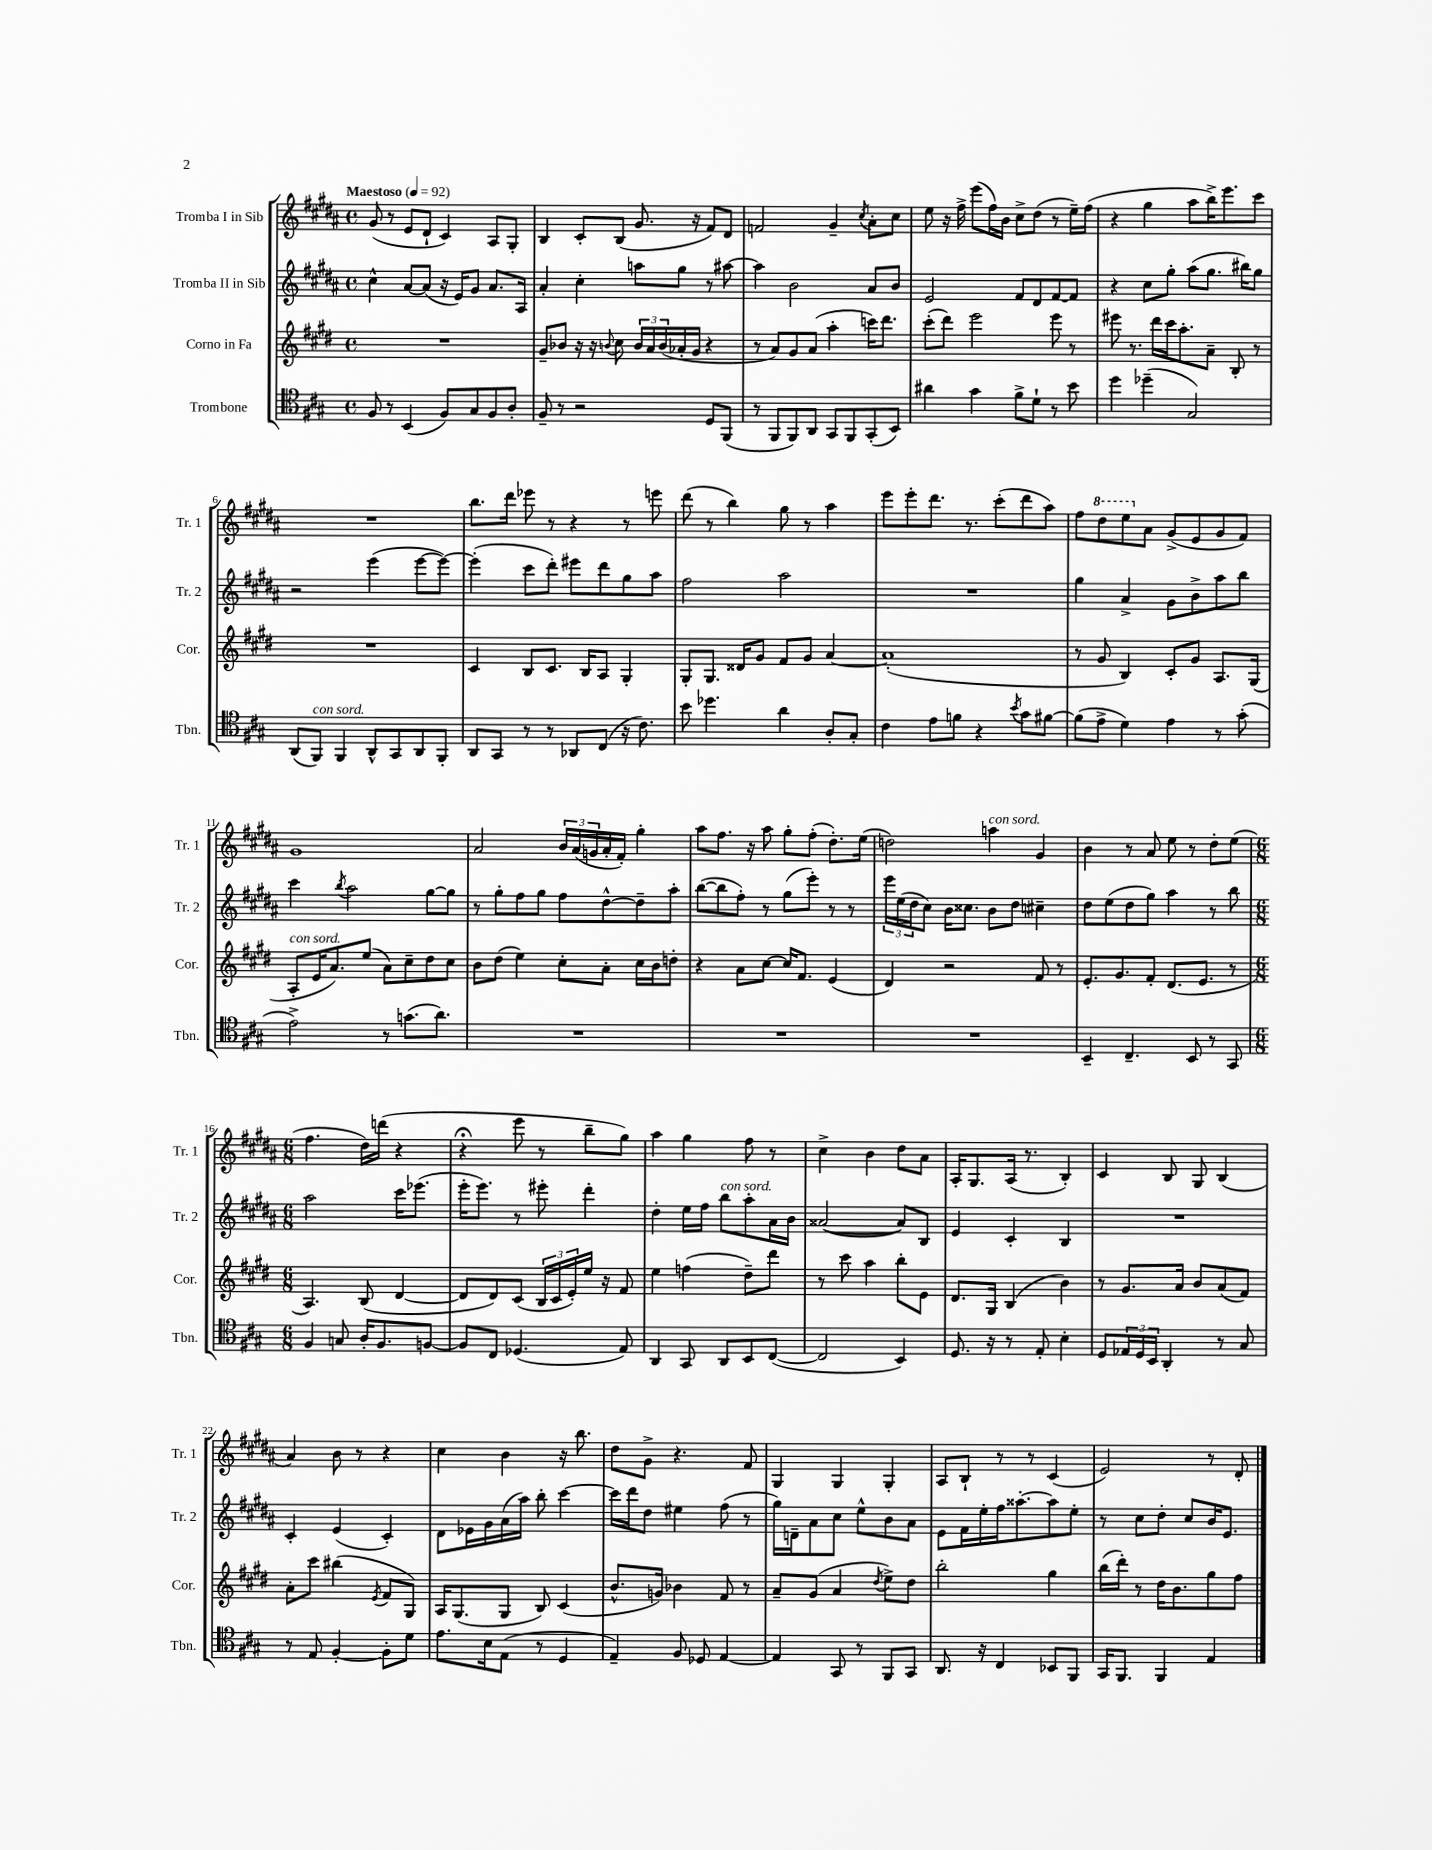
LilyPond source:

<<
\new StaffGroup <<
\new Staff = "s0" \with { instrumentName = "Tromba I in Sib" shortInstrumentName = "Tr. 1" } {
    \clef treble \key b \major \defaultTimeSignature \time 4/4 \tempo "Maestoso" 4 = 92
    gis'8( r8 e'8 dis'8-! cis'4) ais8 gis8-. |
    b4 cis'8-. b8( gis'8. r16 fis'8) dis'8 |
    f'2 gis'4-- \acciaccatura { cis''8 } ais'8-. cis''8 |
    e''8 r16 fis''16-> e'''8( fis''16) b'16 cis''8-> dis''8( r8 e''16--) fis''16( |
    r4 gis''4 ais''8 b''16->) e'''8. cis'''8 |
    R1 |
    b''8. dis'''16 ees'''8 r8 r4 r8 e'''8 |
    dis'''8( r8 b''4) gis''8 r8 ais''4 |
    e'''8 e'''8-. dis'''8. r8. cis'''8-.( dis'''8 ais''8) |
    fis''8 \ottava #1 dis'''8 e'''8 \ottava #0 ais'8 gis'8->( e'8 gis'8 fis'8) |
    gis'1 |
    ais'2 \tuplet 3/2 { b'16 ais'16( g'16 } ais'16-. fis'16-.) gis''4-. |
    ais''8 fis''8. r16 ais''8 gis''8-. fis''8-.( dis''8.-.) e''16( |
    d''2) a''4^\markup { \italic "con sord." } gis'4 |
    b'4 r8 ais'8 e''8 r8 dis''8-. e''8( |
    \numericTimeSignature \time 6/8 fis''4. dis''16) d'''16( r4 |
    r4\fermata e'''8 r8 b''8-- gis''8) |
    ais''4 gis''4 fis''8 r8 |
    cis''4-> b'4 dis''8 ais'8 |
    ais16-. gis8. ais16( r8. b4-.) |
    cis'4 b8 gis8 b4( |
    ais'4) b'8 r8 r4 |
    cis''4 b'4 r16 b''8. |
    dis''8 gis'8-> r4. fis'8 |
    gis4 gis4 gis4-. |
    ais8 b8-! r8 r8 cis'4( |
    e'2) r8 dis'8-. \bar "|." |
}
\new Staff = "s1" \with { instrumentName = "Tromba II in Sib" shortInstrumentName = "Tr. 2" } {
    \clef treble \key b \major \defaultTimeSignature \time 4/4
    cis''4-^ ais'8~ ais'8( r16 e'16) gis'8 ais'8. ais16 |
    ais'4-. cis''4-. a''8 gis''8 r8 ais''8~ |
    ais''4 b'2 ais'8 b'8 |
    e'2 fis'8 dis'8 fis'8~ fis'8 |
    r4 cis''8 gis''8-. ais''8( gis''8. bis''16) gis''8 |
    r2 e'''4( e'''8~ e'''8~) |
    e'''4-.( cis'''8 dis'''8-.) eis'''8 dis'''8 gis''8 ais''8 |
    fis''2 ais''2 |
    R1 |
    gis''4 ais'4-> gis'8 b'8-> ais''8 b''8 |
    cis'''4 \acciaccatura { b''8 } ais''2 gis''8~ gis''8 |
    r8 gis''8-. fis''8 gis''8 fis''8 dis''8~-^ dis''8-- ais''8-. |
    b''8~( b''8 fis''8-.) r8 gis''8( e'''8-.) r8 r8 |
    \tuplet 3/2 { e'''16 e''16( dis''16 } cis''8) b'16 cisis''8. b'8 dis''8 cis''4-- |
    dis''8 e''8( dis''8 gis''8) ais''4 r8 b''8 |
    \numericTimeSignature \time 6/8 ais''2 cis'''16 ees'''8.( |
    e'''16-. e'''8.) r8 eis'''8-. dis'''4-. |
    dis''4-. e''16 fis''16 b''8^\markup { \italic "con sord." } ais''8-. ais'16 b'16 |
    aisis'2~( aisis'8) b8 |
    e'4 cis'4-. b4 |
    R2. |
    cis'4-. e'4( cis'4-.) |
    dis'8 ees'16 gis'16 ais'16( ais''16) b''8-. cis'''4~ |
    cis'''16 dis'''16 dis''8 eis''4 fis''8( r8 |
    gis''16) d'16-- ais'8 cis''8 e''8-^ b'8 ais'8 |
    e'8 fis'16 e''16-. fis''16 aisis''8.~-. aisis''8 e''8-. |
    r8 cis''8 dis''8-. cis''8 b'16 e'8. \bar "|." |
}
\new Staff = "s2" \with { instrumentName = "Corno in Fa" shortInstrumentName = "Cor." } {
    \clef treble \key e \major \defaultTimeSignature \time 4/4
    R1 |
    gis'8-- bes'8 r16 r16 \appoggiatura { b'8 } cis''8 \tuplet 3/2 { b'16 a'16 b'16( } aes'16-. gis'16 r4 |
    r8 a'8) gis'8 a'8( a''4-. c'''16) dis'''8. |
    cis'''8-.( dis'''8) e'''2 e'''8 r8 |
    eis'''8 r8. dis'''16 cis'''16 a''8.-. a'8-- b8-. r8 |
    R1 |
    cis'4 b8 cis'8. b16 a8 gis4-. |
    gis8-. gis8. disis'16 gis'8 fis'8 gis'8 a'4~ |
    a'1-.( |
    r8 gis'8 b4) cis'8-. gis'8 a8. gis16( |
    a8-.^\markup { \italic "con sord." } e'16 a'8.) e''8( a'8) cis''8-- dis''8 cis''8 |
    b'8 dis''8( e''4) cis''8-. a'8-. cis''16 b'16 d''8-. |
    r4 a'8 cis''8~ cis''16 fis'8. e'4( |
    dis'4) r2 fis'8 r8 |
    e'8.-. gis'8. fis'8-. dis'8.( e'8. r8 |
    \numericTimeSignature \time 6/8 a4.) b8( dis'4~ |
    dis'8 dis'8) cis'8( \tuplet 3/2 { b16 cis'16 e'16-.) } e''16 r16 fis'8 |
    e''4 f''4( dis''8--) dis'''8 |
    r8 cis'''8 a''4 b''8-. e'8 |
    dis'8. gis16 b4( b'4) |
    r8 gis'8. a'16 b'8 a'8( fis'8) |
    a'8-. cis'''8 bis''4( \acciaccatura { e'8 } fis'8 gis8) |
    a16 gis8.( gis8 b8) cis'4( |
    b'8.-^ g'16) bes'4 fis'8 r8 |
    a'8-- gis'8( a'4 \acciaccatura { dis''8 } e''8->) dis''8 |
    b''2-. gis''4 |
    b''16( dis'''16-.) r8 dis''16 b'8. gis''8 fis''8 \bar "|." |
}
\new Staff = "s3" \with { instrumentName = "Trombone" shortInstrumentName = "Tbn." } {
    \clef tenor \key a \major \defaultTimeSignature \time 4/4
    fis8 r8 b,4( fis8) gis8 fis8 a8-. |
    fis8-- r8 r2 d8 fis,8( |
    r8 fis,8 fis,8) a,8 gis,8 fis,8 gis,8-.( b,8) |
    ais'4 gis'4 fis'8-> d'8-! r8 b'8 |
    d''4 des''4--( gis2) |
    a,8( fis,8^\markup { \italic "con sord." }) fis,4 a,8-^ gis,8 a,8 fis,8-. |
    a,8 gis,8 r8 r8 aes,8 cis8( r16 cis'8.) |
    b'8 des''4. a'4 a8-. gis8-. |
    cis'4 e'8 f'8 r4 \acciaccatura { b'8 } gis'8 fis'8~ |
    fis'8( e'8-> d'4) e'4 r8 gis'8-.( |
    e'2->) r8 g'8.( a'8.) |
    R1 |
    R1 |
    R1 |
    b,4-- cis4.-- b,8 r8 gis,8 |
    \numericTimeSignature \time 6/8 fis4 g8 a16-. fis8. f8~ |
    f8 cis8 des4.( e8) |
    a,4 gis,8 a,8 b,8 cis8~( |
    cis2 b,4) |
    d8. r16 r8 e8-. b4-. |
    d8 \tuplet 3/2 { ees16 d16 b,16 } a,4-. r8 gis8 |
    r8 e8 fis4~-. fis8-. d'8 |
    e'8. b16 e8( r8 d4 |
    e4--) fis8 des8 e4~ |
    e4 gis,8 r8 fis,8 gis,8 |
    a,8. r16 cis4 bes,8 fis,8 |
    gis,16 fis,8. fis,4 e4 \bar "|." |
}
>>
>>
